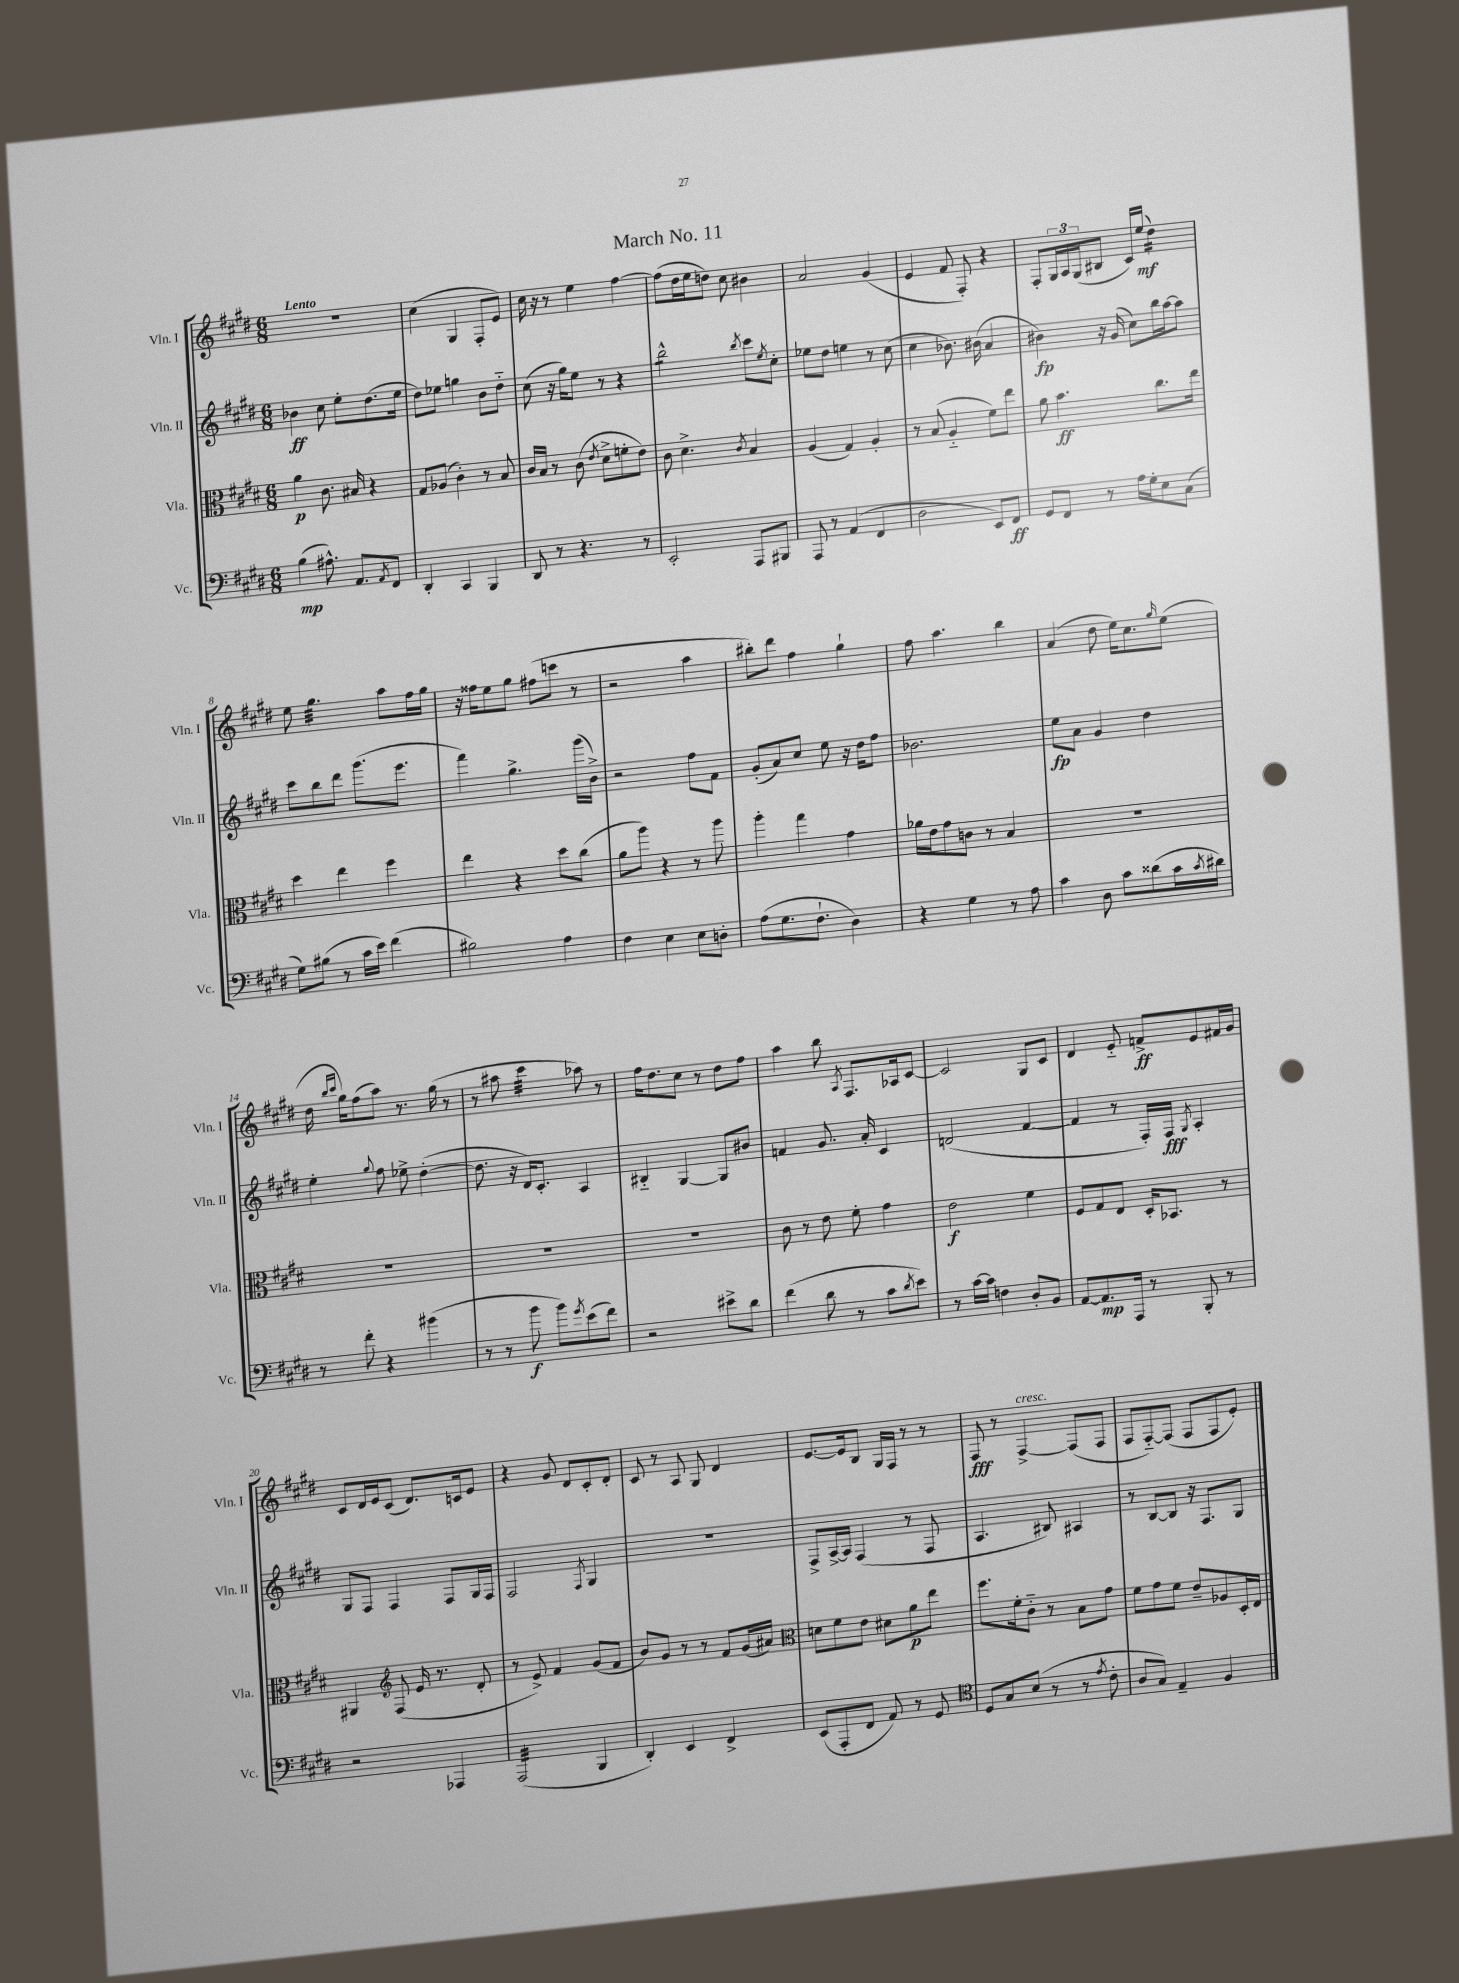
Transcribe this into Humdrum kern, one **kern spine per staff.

**kern	**kern	**kern	**kern
*staff4	*staff3	*staff2	*staff1
*clefF4	*clefC3	*clefG2	*clefG2
*k[f#c#g#d#]	*k[f#c#g#d#]	*k[f#c#g#d#]	*k[f#c#g#d#]
*M6/8	*M6/8	*M6/8	*M6/8
(4B\	4a\	4b-\	2.r
8.A#^^\)	8.c#\	8cc#\	.
.	.	8ee'\L	.
8.AA/L	16B#/	.	.
.	4r	(8.dd#\	.
8qAA/	.	.	.
8FF#/J	.	.	.
.	.	16ee\Jk	.
=	=	=	=
4DD#'/	8G#/L	8dd#\L)	(4cc#\
.	(8A-/J	8ee-\J	.
4CC#/	4c#'\)	4gg\	4G#/
4BBB/	8r	8b\L	8F#'/L
.	8B/	8dd#'~\J	8e/J)
=	=	=	=
8DD#/	16c#/LL	(8cc#\	16cc#\
.	16B/JJ	.	16r
8r	8r	16r	8r
.	.	16gg#\LK)	.
4.r	(8c#\	8ee\J	4ee\
.	8qe/	.	.
.	8d#^\L	8r	.
.	8f'\	4r	[4ff#\
8r	8e\J)	.	.
=	=	=	=
2EE'/	8c#\	2bb^^\	(8ff#\]L
.	4.d#^\	.	16dd#\L
.	.	.	16ee\J
.	.	.	8dd\J)
.	.	.	8cc#\
.	8qc#/	8qbb/	.
8AAA/L	4B/	8ccc#\L	4b#\
.	.	8qee/	.
8BBB#/J	.	8cc#'\J	.
=	=	=	=
8AAA/	(4A/	8ee-\L	2a/
8r	.	8dd#\J	.
(4AA/	4G#/)	4ee\	.
4FF#/	4A'/	8r	(4g#/
.	.	(8cc#\	.
=	=	=	=
2D#\	8r	4cc#\	4e/
.	(8B/	.	.
.	4A'~/	8.b-\)	8f#/
.	.	.	8F#'/)
.	.	(16b#\	.
8EE/L)	8f#\L)	4a/	4r
8FF#/J	8ee\J	.	.
=	=	=	=
8GG#/L	8a\	4b#\)	8F#'/L
8FF#/J	4.b\	.	24G#/L
.	.	.	24A/
.	.	.	(24G#/J
8r	.	16r	8B#/J
.	.	(16g#/	.
16A\LL	.	8cc#\L)	16c#/LL)
16G#'\J	.	.	(16ee/JJ
8E\	8.cc#\L	16bb\L	4dd#\)
.	.	[16aa\J	.
(8C#\J	.	8aa\]J	.
.	16ee\Jk	.	.
=	=	=	=
8G#\L)	4dd#\	8ccc#\L	8ee\
(8B#\J	.	8bb\	4.gg#\
8r	4ee\	8ddd#\J	.
16c#\LL	.	(8.ggg#\L	.
16e\JJ)	.	.	.
(4f#\	4ff#\	.	8aa\L
.	.	8.eee\J	.
.	.	.	16ff#\L
.	.	.	16gg#\JJ
=	=	=	=
2B#\)	4ee\	4fff#\)	16r
.	.	.	16ff##\LK
.	.	.	8ee\
.	4r	4.gg#^\	8gg#\J
.	.	.	(8ff#\L
4A\	8dd#\L	.	8ccc\J
.	(8cc#\J	(16ggg#\LL	8r
.	.	16b^\JJ)	.
=	=	=	=
4F#\	8a\L	2r	2r
.	8aa\J)	.	.
4E\	4r	.	.
8E\L	8r	8ff#\L	4aa\
8D'\J	8aa\	8f#\J	.
=	=	=	=
(8A\L	4aa'\	(8g#'/L	8bb#'\L)
8.G#\	.	8a/)	8ddd#\J
.	4gg#\	8cc#/J	4ff#\
8.F#`\J	.	.	.
.	.	8ee\	.
4D#\)	4g#\	16r	4gg#`\
.	.	16dd#\LK	.
.	.	8ff#\J	.
=	=	=	=
4r	16a-\LL	2.b-\	8ff#\
.	16e\J	.	.
.	8g#\	.	4.aa\
4G#\	8c\J	.	.
.	8r	.	.
8r	4B/	.	4bb\
8A\	.	.	.
=	=	=	=
4c#\	2.r	8ee\L	(4a/
.	.	8a\J	.
8D#\	.	4g#/	8dd#\
8c#\L	.	.	16ee\LK)
.	.	.	8.cc#\
(8d##\	.	4dd#\	.
.	.	.	16qqgg#/
16c#\L	.	.	(8ee\J
8qc#/	.	.	.
16d#\JJ)	.	.	.
=	=	=	=
8r	2.r	4ee'\	16dd#\
.	.	.	16qqbb/LL
.	.	.	16qqccc#/JJ
.	.	.	16gg#\LK)
8f#'\	.	.	(8ff#\
.	.	8qqgg#/	.
4r	.	8ff#\	8aa\J)
.	.	8ee-^\	8.r
(4b#\	.	([4dd#'\	.
.	.	.	(16gg#\
.	.	.	8r
=	=	=	=
8r	2.r	8.dd#\]	8r
8r	.	.	8aa#\
.	.	16r	.
8b\	.	16d#/LK)	4ccc#\
.	.	8.c#'/J	.
8b\L)	.	.	.
8qg#/	.	.	.
(8e\	.	4A/	8aa-\)
8f#\J)	.	.	8r
=	=	=	=
2r	2.r	4B#'~/	16ff#\LK
.	.	.	8.dd#\
.	.	[4G#/	8cc#\J
.	.	.	8r
8e#^\L	.	8G#/]L	8dd#\L
8d#\J	.	8b#/J	8ff#\J
=	=	=	=
(4f#\	8c#\	4f/	4aa\
.	8r	.	.
8d#\	8e\	8.g#/	8bb\
.	.	.	8qA/
8r	8f#'\	.	8.F#/L
.	.	16a'/	.
8c#\L	4g#\	4c#/	.
.	.	.	16A-/k
8qd#/	.	.	.
8e\J)	.	.	[8c#/J
=	=	=	=
8r	2e\	(2d/	2c#/]
[16c#\LL	.	.	.
16c#\]JJ	.	.	.
4F\	.	.	.
8D#'/L	4f#\	[4f#/	8G#/L
8BB/J	.	.	8c#/J
=	=	=	=
[8AA/L	8F#/L	4f#/]	4d#/
8.AA/]	8G#/	.	.
.	8E/J	8r	8e'~/
16AAA/Jk	.	.	.
8r	16D#'/LK	16F#'/LL)	8f^/L
.	8.BB-/J	16F#/JJ	.
.	.	8qG#/	.
8BBB'/	.	4A'/	8e/
8r	8r	.	16f#/L
.	.	.	16g#/JJ
=	=	=	=
2r	4AA#/	8G#/L	8c#/L
.	.	8F#/J	16d#/L
.	.	.	16e/J
*	*clefG2	*	*
.	(8F#/	4F#/	(8c#/J
.	16e/	.	8.d#/L)
.	8.r	.	.
4AAA-/	.	8F#/L	.
.	.	.	16c/k
.	8d#'/	16G#/L	8e/J
.	.	16F#/JJ	.
=	=	=	=
(2AAA/	8r	2F#/	4r
.	8e^/)	.	.
.	4f#/	.	8g#/
.	.	.	8d#/L
.	.	8qF#/	.
4BBB/	(8g#/L	4G#/	8c#'/
.	8f#/J	.	8d#'/J
=	=	=	=
4DD#'/)	8b/L)	2.r	8c#/
.	8g#/J	.	8r
4EE/	8r	.	8A/
.	8r	.	8G#/
4FF#^/	8f#/L	.	4d#/
.	(16g#/L	.	.
.	16a#/JJ)	.	.
=	=	=	=
*	*clefC3	*	*
(8EE/L	8d\L	8F#^/L	[8.e/L
8AAA'/	8f#\	[16A^/L	.
.	.	16A/]JJ	16e/]k
8FF#/J	8e\J	(4F#/	8B/J
8AA/)	8d#\L	.	16G#/LL
.	.	.	16F#/JJ
8r	8a\	8r	8r
8GG#/	8ee\J	8F#/	8r
=	=	=	=
*clefC4	*	*	*
8D#/L	8.ff#\L	4.A/	8F#/
8G#/	.	.	8r
.	16f#'\k	.	.
(8B/J	8c#'~\J	.	[4F#^/
8r	8r	8B#/)	.
8r	8B\L	4A#/	(8F#/]L
8qe/	.	.	.
8c#'\	8g#\J	.	8F#/J
=	=	=	=
8A/L	8f#\L	8r	8F#/L
8G#/J)	8g#\	[8B/L	[8F#'~/)
4E~/	8f#\J	8B/]J	(8F#/]J
.	8e~/L	16r	8F#/L
.	.	8.F#/L	.
4F#/	8A-/	.	8F#/
.	16D#'/L	8G#/J	8e'/J)
.	16E/JJ	.	.
==	==	==	==
*-	*-	*-	*-
